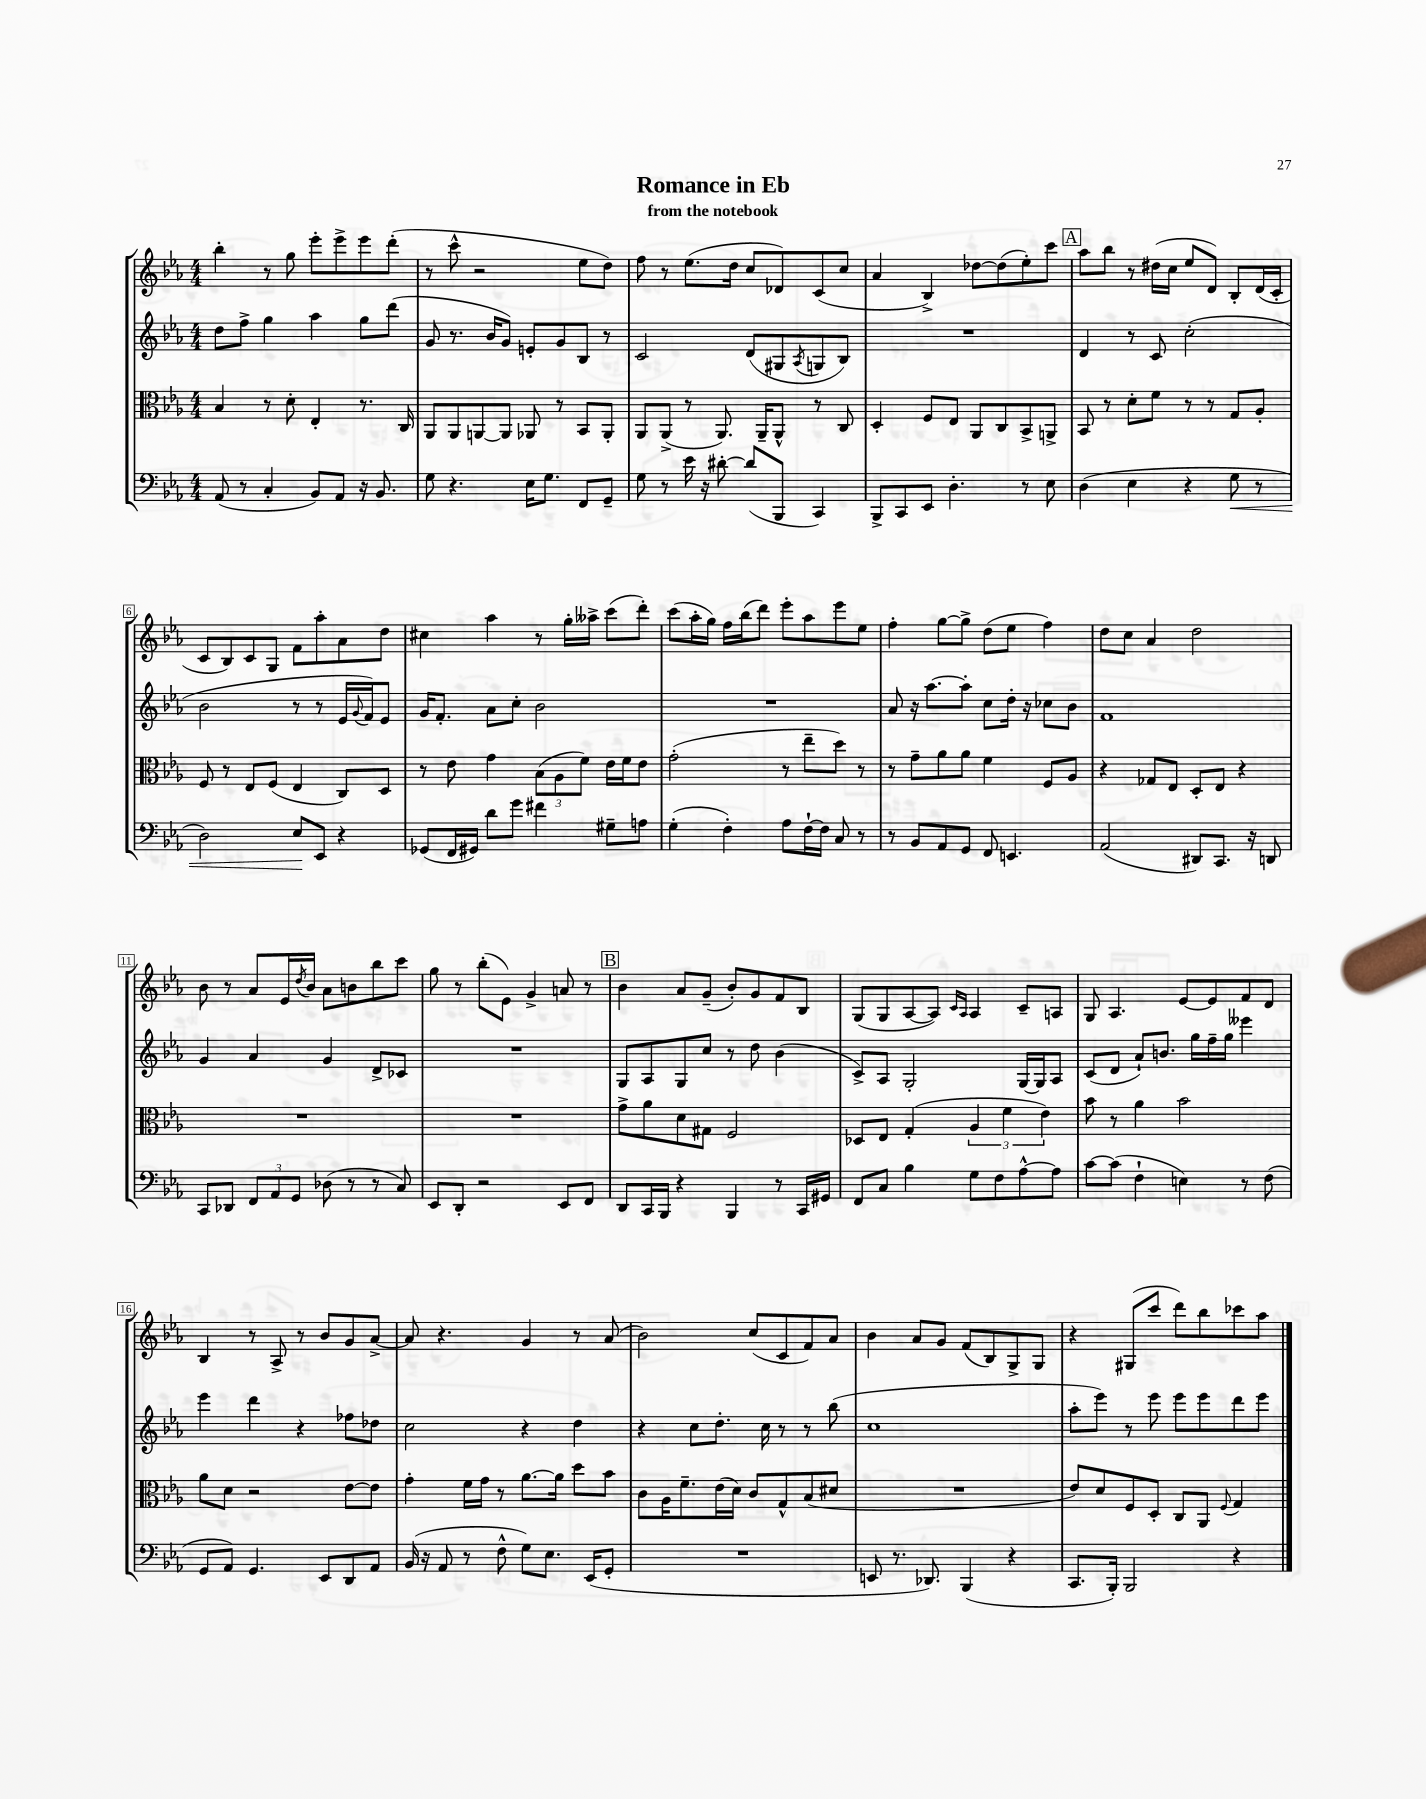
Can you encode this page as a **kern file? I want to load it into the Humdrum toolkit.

**kern	**dynam	**kern	**kern	**kern
*part4	*part4	*part3	*part2	*part1
*staff4	*staff4	*staff3	*staff2	*staff1
*clefF4	*	*clefC3	*clefG2	*clefG2
*k[b-e-a-]	*	*k[b-e-a-]	*k[b-e-a-]	*k[b-e-a-]
*M4/4	*	*M4/4	*M4/4	*M4/4
=1	=1	=1	=1	=1
(8AA-/	.	4B-/	8dd\L	4bb-'\
8r	.	.	8ff^\J	.
4C'/	.	8r	4gg\	8r
.	.	8d'\	.	8gg\
8BB-/L)	.	4E-'/	4aa-\	8eee-'\L
8AA-/J	.	.	.	8eee-^\
16r	.	8.r	8gg\L	8eee-\
8.BB-/	.	.	.	.
.	.	.	(8ddd\J	(8ddd'\J
.	.	16C/	.	.
=2	=2	=2	=2	=2
8G\	.	8AA-/L	8g/	8r
4.r	.	8AA-/	8.r	8ccc^^\
.	.	[8AAn/	.	2r
.	.	.	16b-/KL	.
.	.	8AA/J]	8g/J)	.
16E-\KL	.	8AA-X/	8en'/L	.
8.G\J	.	.	.	.
.	.	8r	8g/	.
8FF/L	.	8BB-/L	8B-/J	8ee-\L
8GG~/J	.	8AA-'/J	8r	8dd\J)
=3	=3	=3	=3	=3
8G\	.	8AA-/L	2c/	8ff\
8r	.	(8AA-^/J	.	8r
16e-\	.	8r	.	(8.ee-\L
16r	.	.	.	.
[8d#X'\	.	8.AA-/)	.	.
.	.	.	.	16dd\Jk
(8d#/L]	.	.	(8d/L	8cc/L
.	.	16AA-~/KL	.	.
8BBB-/J	.	8AA-^^/J	8G#X/	8d-X/)
.	.	.	8qA-/	.
4CC/)	.	8r	8Gn/	(8c/
.	.	8C/	8B-/J)	8cc/J
=4	=4	=4	=4	=4
8BBB-^/L	.	4D'/	1r	4a-/
8CC/	.	.	.	.
8EE-/J	.	8F/L	.	4B-^/)
4.D'\	.	8E-/J	.	.
.	.	8AA-/L	.	[8dd-X\L
.	.	8C/	.	(8dd-\]
8r	.	8BB-^/	.	8ee-'\)
8E-\	.	8AAn^/J	.	8ccc\J
!!LO:REH:place=s1:t=A
=5	=5	=5	=5	=5
(4D\	.	8BB-/	4d/	8aa-\L
.	.	8r	.	8bb-\J
4E-\	.	8d'\L	8r	8r
.	.	8f\J	8c/	(16dd#X\LL
.	.	.	.	16cc\JJ
4r	.	8r	(2cc'\	8ee-/L
.	.	8r	.	8d/J)
!	!LO:HP:b	!	!	!
8G\	<	8G/L	.	8B-'/L
8r	.	8A-'/J	.	(16d/L
.	.	.	.	16c'/JJ
!!LO:LB:g=z
=6	=6	=6	=6	=6
2D\)	.	8F/	2b-\	8c/L
.	.	8r	.	8B-/)
.	.	8E-/L	.	8c/
.	.	(8F/J	.	8G/J
8E-/L	.	4E-/	8r	8f\L
8EE-/J	[	.	8r	8aa-'\
4r	.	8C/L)	16e-/LL	8a-\
.	.	.	8qqg/	.
.	.	.	16f/J)	.
.	.	8D/J	8e-/J	8dd\J
=7	=7	=7	=7	=7
(8GG-X/L	.	8r	16g/KL	4cc#X\
.	.	.	8.f'/J	.
16FF/L	.	8e-\	.	.
16GG#X/JJ)	.	.	.	.
8d\L	.	4g\	8a-\L	4aa-\
8g\J	.	.	8cc'\J	.
4f#X\	.	(12B-\L	2b-\	8r
.	.	12A-\	.	.
.	.	.	.	16gg'\LL
.	.	12f\J)	.	.
.	.	.	.	16aa--X^\JJ
8G#X~\L	.	16e-\LL	.	(8ccc\L
.	.	16f\J	.	.
8An\J	.	8e-\J	.	8ddd'\J)
=8	=8	=8	=8	=8
(4G'\	.	(2g'\	1r	(8ccc\L
.	.	.	.	16aa-'\L
.	.	.	.	16gg\JJ)
4F'\)	.	.	.	16ff\LL
.	.	.	.	(16bb-\J
.	.	.	.	8ddd\J)
8A-\L	.	8r	.	8eee-'\L
[16F`\L	.	8ee-~\L	.	8aa-\
16F\JJ]	.	.	.	.
8C/	.	8dd\J)	.	8eee-\
8r	.	8r	.	8ee-\J
=9	=9	=9	=9	=9
8r	.	8r	8a-/	4ff'\
8BB-/L	.	8g~\L	16r	.
.	.	.	[8.aa-\L	.
8AA-/	.	8a-\	.	[8gg\L
8GG/J	.	8a-\J	8aa-'\J]	8gg^\J]
8FF/	.	4f\	8cc\L	(8dd\L
4.EEn/	.	.	16dd'\Jk	8ee-\J
.	.	.	16r	.
.	.	8F/L	8cc-X\L	4ff\)
.	.	8A-/J	8b-\J	.
=10	=10	=10	=10	=10
(2AA-/	.	4r	1f	8dd\L
.	.	.	.	8cc\J
.	.	8G-X/L	.	4a-/
.	.	8E-/J	.	.
8DD#X/L)	.	8D'/L	.	2dd\
8.CC/J	.	8E-/J	.	.
.	.	4r	.	.
16r	.	.	.	.
8DDn/	.	.	.	.
!!LO:LB:g=z
=11	=11	=11	=11	=11
8CC/L	.	1r	4g/	8b-\
8DD-X/J	.	.	.	8r
12FF/L	.	.	4a-/	8a-/L
12AA-/	.	.	.	.
.	.	.	.	16e-/L
12GG/J	.	.	.	.
.	.	.	.	8qdd/
.	.	.	.	16b-/JJ
(8D-X\	.	.	4g/	8a-\L
8r	.	.	.	8bn\
8r	.	.	8d^/L	8bb-\
8C/)	.	.	8c-X/J	8ccc\J
=12	=12	=12	=12	=12
8EE-/L	.	1r	1r	8gg\
8DD'/J	.	.	.	8r
2r	.	.	.	(8bb-'\L
.	.	.	.	8e-\J)
.	.	.	.	4g^/
8EE-/L	.	.	.	8an/
8FF/J	.	.	.	8r
!!LO:REH:place=s1:t=B
=13	=13	=13	=13	=13
8DD/L	.	8g^\L	8G/L	4b-\
16CC/L	.	8a-\	8A-/	.
16BBB-/JJ	.	.	.	.
4r	.	8d\	8G/	8a-/L
.	.	8G#X\J	8cc/J	(8g~/J
4BBB-/	.	2F/	8r	8b-'/L)
.	.	.	8dd\	8g/
8r	.	.	(4b-\	8f/
16CC/LL	.	.	.	8B-/J
16GG#X/JJ	.	.	.	.
=14	=14	=14	=14	=14
8FF/L	.	8D-X/L	8c^/L)	(8G/L
8C/J	.	8E-/J	8A-/J	8G/
4B-\	.	(4G'/	2G'/	[8A-/
.	.	.	.	8A-/J])
.	.	.	.	16qqc/LL
.	.	.	.	16qqA-/JJ
8G\L	.	6A-/	.	4A-/
8F\	.	.	.	.
.	.	6f\	.	.
[8A-^^\	.	.	[16G/LL	8c~/L
.	.	.	16G/J]	.
.	.	6e-\)	.	.
8A-\J]	.	.	8A-/J	8An/J
=15	=15	=15	=15	=15
[8c\L	.	8b-\	(8c/L	8G/
(8c\J]	.	8r	8d/J	4.A-/
4F`\	.	4a-\	8a-`/L)	.
.	.	.	8.bn/J	.
4En\)	.	2b-\	.	[8e-/L
.	.	.	16gg\LL	.
.	.	.	16ff~\	8e-/]
.	.	.	16gg\JJ	.
8r	.	.	4eee--X\	8f/
(8F\	.	.	.	8d/J
!!LO:LB:g=z
=16	=16	=16	=16	=16
8GG/L	.	8a-\L	4eee-\	4B-/
8AA-/J)	.	8d\J	.	.
4.GG/	.	2r	4ddd\	8r
.	.	.	.	8A-^/
.	.	.	4r	8r
8EE-/L	.	.	.	8b-/L
8DD/	.	[8e-\L	8ff-X\L	8g/
8AA-/J	.	8e-\J]	8dd-X\J	[8a-^/J
=17	=17	=17	=17	=17
(16BB-/	.	4g'\	2cc\	8a-/]
16r	.	.	.	.
8AA-/	.	.	.	4.r
8r	.	16f\LL	.	.
.	.	16g\JJ	.	.
8F^^\	.	8r	.	.
8G\L)	.	[8.a-\L	4r	4g/
8.E-\J	.	.	.	.
.	.	16a-\Jk]	.	.
.	.	8dd\L	4dd\	8r
(16EE-/KL	.	.	.	.
8GG'/J	.	8b-\J	.	(8a-/
=18	=18	=18	=18	=18
1r	.	8c\L	4r	2b-\)
.	.	16A-\K	.	.
.	.	8.f~\	.	.
.	.	.	8cc\L	.
.	.	(16e-\L	8.dd'\J	.
.	.	16d\JJ)	.	.
.	.	8c/L	.	(8cc/L
.	.	.	16cc\	.
.	.	8G^^/	8r	8c/
.	.	(8B-/	8r	8f/)
.	.	8d#X/J	(8bb-\	8a-/J
=19	=19	=19	=19	=19
8EEn/	.	1r	1cc	4b-\
8.r	.	.	.	.
.	.	.	.	8a-/L
8.DD-X/)	.	.	.	.
.	.	.	.	8g/J
(4BBB-/	.	.	.	(8f/L
.	.	.	.	8B-/)
4r	.	.	.	8G^/
.	.	.	.	8G/J
=20	=20	=20	=20	=20
8.CC/L	.	8e-/L)	8aa-'\L	4r
.	.	8d/	8eee-\J)	.
16BBB-'/Jk)	.	.	.	.
2BBB-/	.	8F/	8r	(8G#X/L
.	.	8D'/J	8eee-\	8ccc/J
.	.	8C/L	8eee-\L	8ddd\L)
.	.	8AA-/J	8eee-\	8bb-\
.	.	8qqF/	.	.
4r	.	4G/	8ddd\	8ccc-X\
.	.	.	8eee-\J	8aa-\J
==	==	==	==	==
*-	*-	*-	*-	*-
